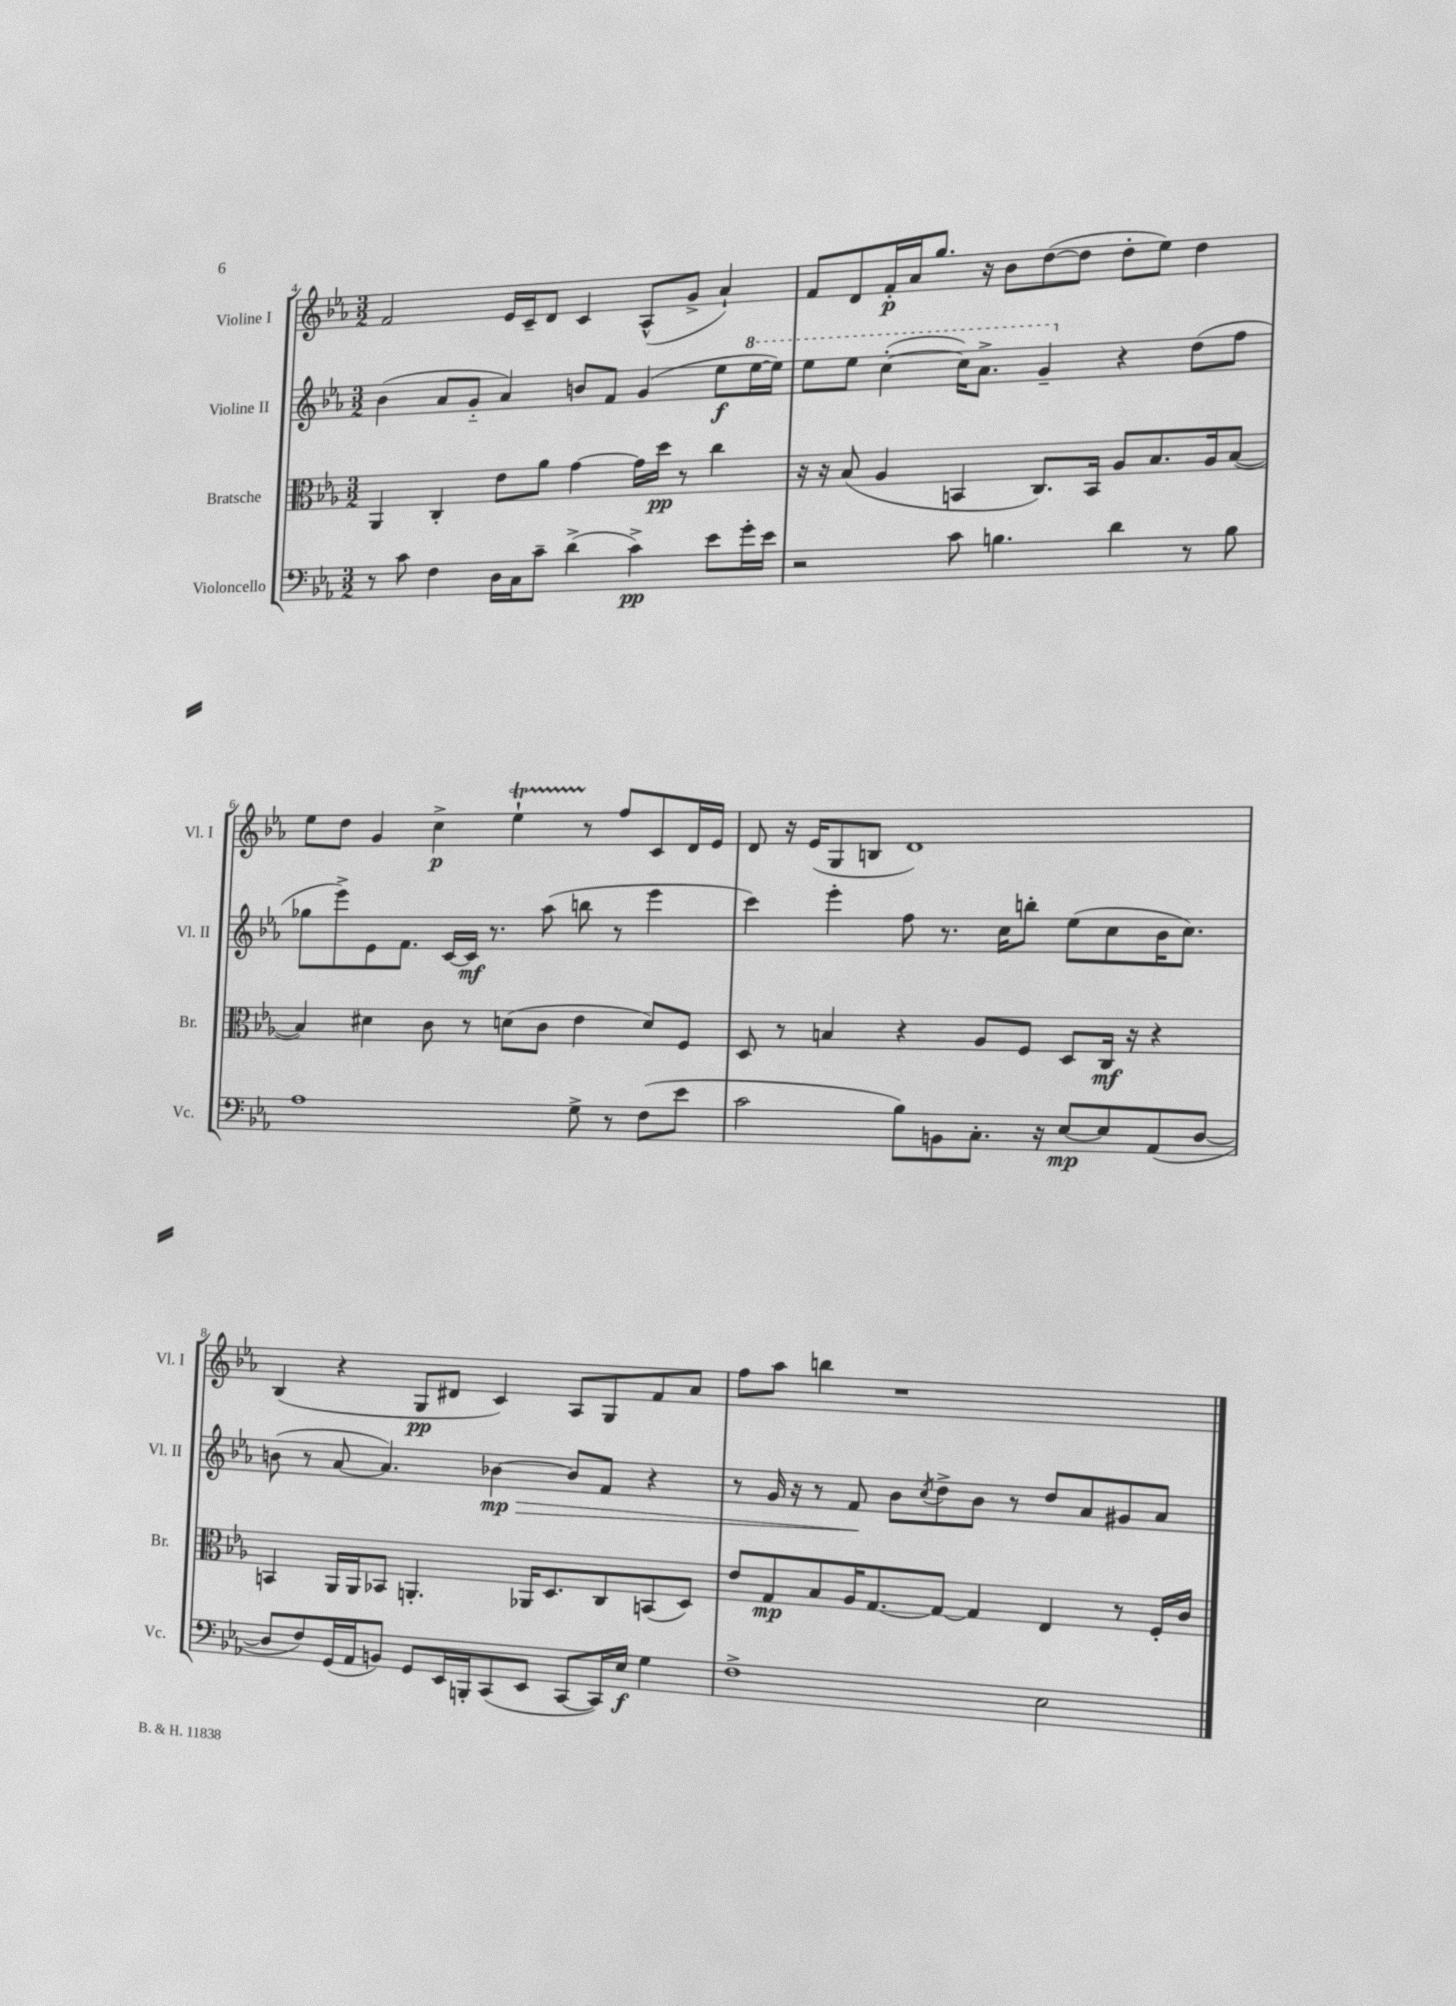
<<
\new StaffGroup <<
\new Staff = "s0" \with { instrumentName = "Violine I" shortInstrumentName = "Vl. I" } {
    \clef treble \key ees \major \numericTimeSignature \time 3/2
    f'2 ees'16 c'16-- d'8 c'4 aes8-^( g'8-> aes'4-!) |
    f'8 d'8 f'16-.\p aes'16 g''8. r16 bes'8 d''8~( d''8 d''8-. ees''8) d''4 |
    ees''8 d''8 g'4 c''4->\p ees''4-!\startTrillSpan r8\stopTrillSpan f''8 c'8 d'16 ees'16 |
    d'8 r16 ees'16( g8 b8 d'1) |
    bes4( r4 g8\pp dis'8 c'4) aes8 g8 f'8 aes'8 |
    f''8 aes''8 b''4 r1 \bar "|." |
}
\new Staff = "s1" \with { instrumentName = "Violine II" shortInstrumentName = "Vl. II" } {
    \clef treble \key ees \major \numericTimeSignature \time 3/2
    bes'4( aes'8 g'8-_ aes'4) b'8 f'8 g'4( ees''8\f \ottava #1 ees'''16~ ees'''16) |
    ees'''8 ees'''8 c'''4~-.( c'''16) aes''8.-> g''4-- \ottava #0 r4 d''8( f''8 |
    ges''8 ees'''8->) ees'8 f'8. c'16~ c'16\mf r8. aes''8( b''8 r8 ees'''4 |
    c'''4) ees'''4-. f''8 r8. c''16 b''8-. ees''8( c''8 bes'16 c''8.) |
    b'8( r8 aes'8~ aes'4.) bes'4~\mp\> bes'8 f'8 r4 |
    r8 g'16 r16 r8 f'8\! bes'8 \acciaccatura { c''8 } d''8-> bes'8 r8 d''8 aes'8 gis'8 aes'8 \bar "|." |
}
\new Staff = "s2" \with { instrumentName = "Bratsche" shortInstrumentName = "Br." } {
    \clef alto \key ees \major \numericTimeSignature \time 3/2
    aes,4 c4-. ees'8 aes'8 g'4~ g'16 d''16\pp r8 c''4 |
    r16 r16 bes8( aes4 b,4 c8.) b,16 aes8 bes8. aes16 bes8~( |
    bes4) dis'4 c'8 r8 d'8( c'8 ees'4 d'8) f8 |
    d8 r8 b4 r4 aes8 f8 d8 c16\mf r16 r4 |
    b,4 aes,16 aes,16 bes,8 a,4.-. aes,16 d8. c8 b,8( d8) |
    ees'8 g8\mp bes8 aes16 g8.~ g8~ g4 ees4 r8 f16-. c'16 \bar "|." |
}
\new Staff = "s3" \with { instrumentName = "Violoncello" shortInstrumentName = "Vc." } {
    \clef bass \key ees \major \numericTimeSignature \time 3/2
    r8 c'8 f4 d16 c16 c'8-- d'4->( c'4->\pp) ees'8 g'16-. ees'16 |
    r2 c'8 b4. d'4 r8 b8 |
    aes1 g8-> r8 f8( ees'8 |
    c'2 bes8) b,8 c8.-. r16 ees8~\mp ees8 aes,8( d8~ |
    d8 f8) g,16( aes,16 b,8) g,8 ees,16 b,,16-. c,8( ees,8 c,8~ c,16) ees16\f g4 |
    f1-> ees2 \bar "|." |
}
>>
>>
\layout { \context { \Score currentBarNumber = #4 } }
